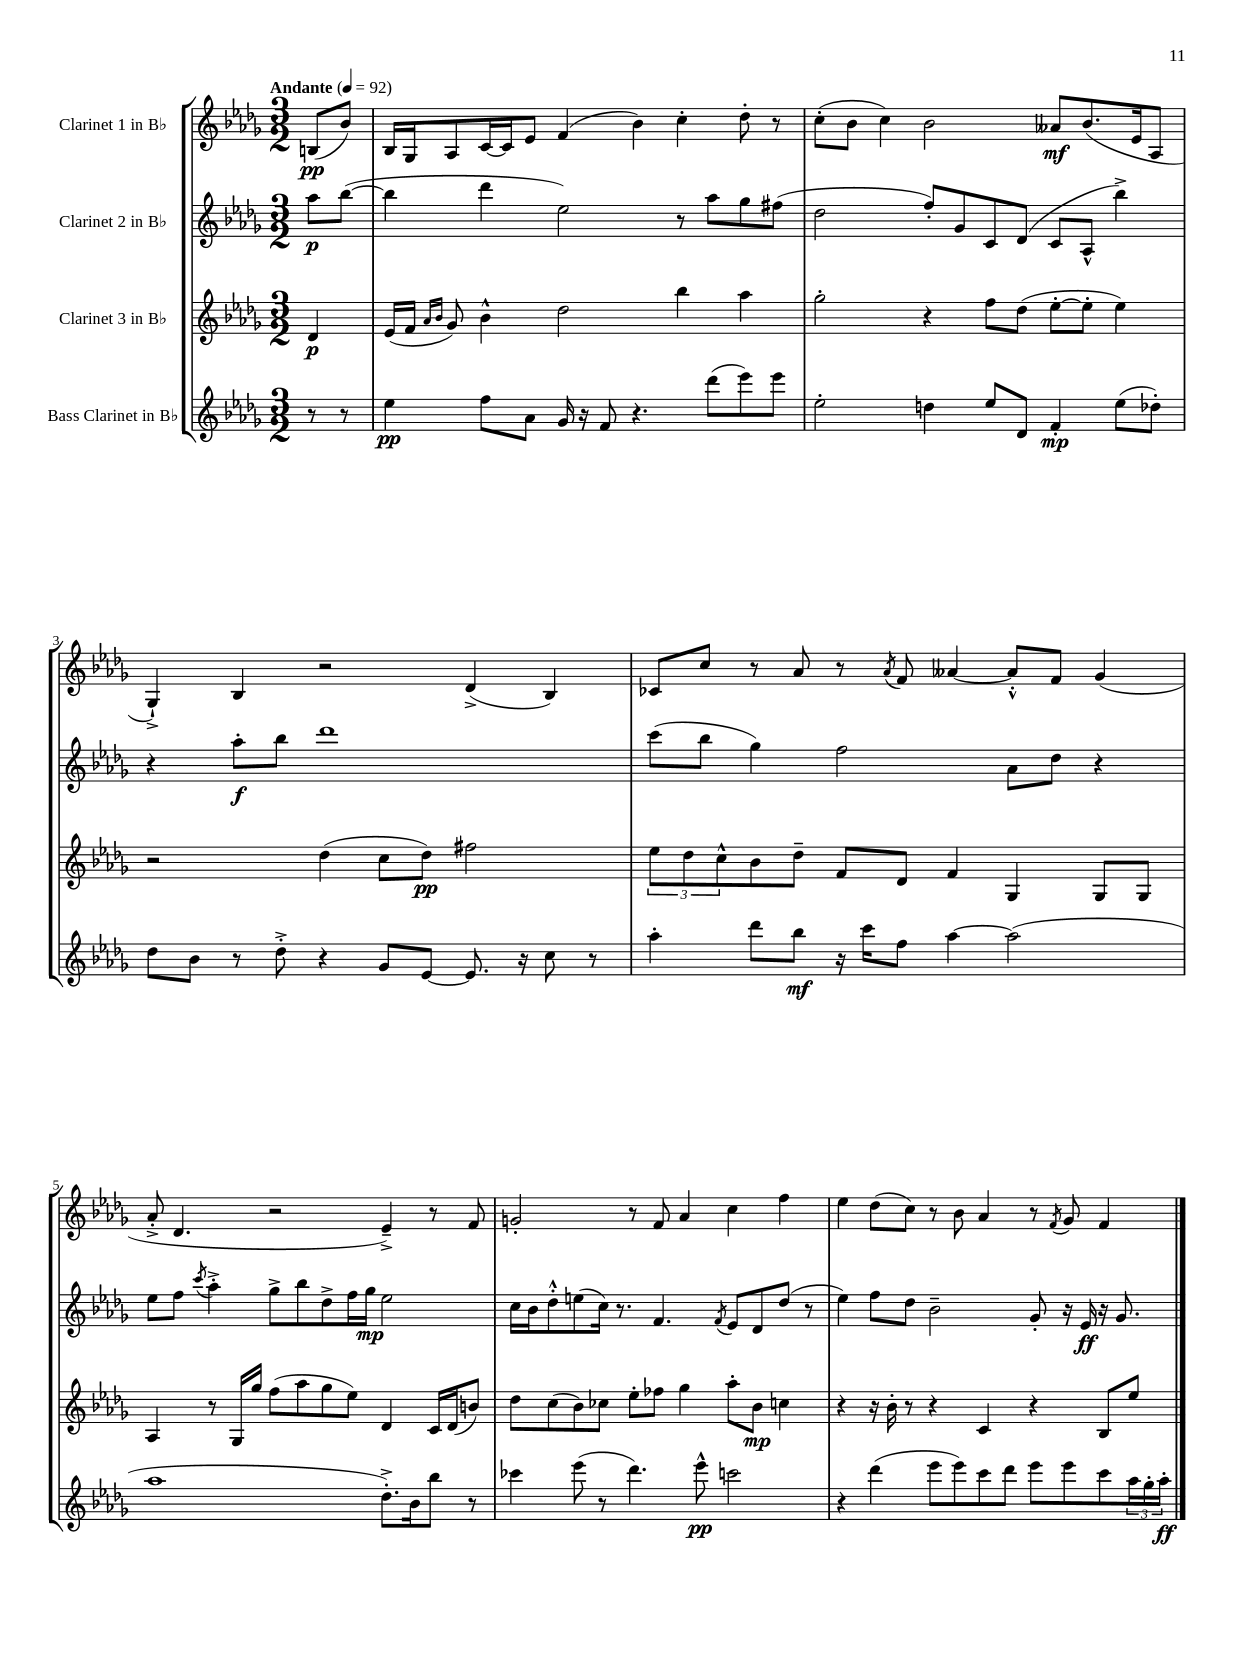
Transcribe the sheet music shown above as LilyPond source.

<<
\new StaffGroup <<
\new Staff = "s0" \with { instrumentName = "Clarinet 1 in Bb" } {
    \clef treble \key des \major \numericTimeSignature \time 3/2 \partial 4 \tempo "Andante" 4 = 92
    b8\pp( bes'8) |
    bes16 ges16 aes8 c'16~ c'16 ees'8 f'4( bes'4) c''4-. des''8-. r8 |
    c''8-.( bes'8 c''4) bes'2 aeses'8\mf bes'8.( ees'16 aes8 |
    ges4-!->) bes4 r2 des'4->( bes4) |
    ces'8 c''8 r8 aes'8 r8 \acciaccatura { aes'8 } f'8 aeses'4~ aeses'8-.-^ f'8 ges'4( |
    aes'8-.-> des'4. r2 ees'4--->) r8 f'8 |
    g'2-. r8 f'8 aes'4 c''4 f''4 |
    ees''4 des''8( c''8) r8 bes'8 aes'4 r8 \acciaccatura { f'8 } ges'8 f'4 \bar "|." |
}
\new Staff = "s1" \with { instrumentName = "Clarinet 2 in Bb" } {
    \clef treble \key des \major \numericTimeSignature \time 3/2 \partial 4
    aes''8\p bes''8~( |
    bes''4 des'''4 ees''2) r8 aes''8 ges''8 fis''8( |
    des''2 f''8-.) ges'8 c'8 des'8( c'8 aes8-^ bes''4->) |
    r4 aes''8-.\f bes''8 des'''1 |
    c'''8( bes''8 ges''4) f''2 aes'8 des''8 r4 |
    ees''8 f''8 \acciaccatura { c'''8 } aes''4-.-> ges''8-> bes''8 des''8-> f''16 ges''16\mp ees''2 |
    c''16 bes'16 des''8-.-^ e''8( c''16) r8. f'4. \acciaccatura { f'8 } ees'8 des'8 des''8( r8 |
    ees''4) f''8 des''8 bes'2-- ges'8-. r16 ees'16\ff r16 ges'8. \bar "|." |
}
\new Staff = "s2" \with { instrumentName = "Clarinet 3 in Bb" } {
    \clef treble \key des \major \numericTimeSignature \time 3/2 \partial 4
    des'4\p |
    ees'16( f'16 \grace { aes'16 bes'16 } ges'8) bes'4-^ des''2 bes''4 aes''4 |
    ges''2-. r4 f''8 des''8( ees''8~-. ees''8-. ees''4) |
    r2 des''4( c''8 des''8\pp) fis''2 |
    \tuplet 3/2 { ees''8 des''8 c''8-^ } bes'8 des''8-- f'8 des'8 f'4 ges4 ges8 ges8 |
    aes4 r8 ges16 ges''16 f''8( aes''8 ges''8 ees''8) des'4 c'16 des'16( b'8) |
    des''8 c''8( bes'8) ces''8 ees''8-. fes''8 ges''4 aes''8-. bes'8\mp c''4 |
    r4 r16 bes'16-. r8 r4 c'4 r4 bes8 ees''8 \bar "|." |
}
\new Staff = "s3" \with { instrumentName = "Bass Clarinet in Bb" } {
    \clef treble \key des \major \numericTimeSignature \time 3/2 \partial 4
    r8 r8 |
    ees''4\pp f''8 aes'8 ges'16 r16 f'8 r4. des'''8( ees'''8) ees'''8 |
    ees''2-. d''4 ees''8 des'8 f'4-.\mp ees''8( des''8-.) |
    des''8 bes'8 r8 des''8-.-> r4 ges'8 ees'8~ ees'8. r16 c''8 r8 |
    aes''4-. des'''8 bes''8\mf r16 c'''16 f''8 aes''4~ aes''2( |
    aes''1 des''8.-.->) bes'16 bes''8 r8 |
    ces'''4 ees'''8( r8 des'''4.) ees'''8-^\pp c'''2 |
    r4 des'''4( ees'''8 ees'''8) c'''8 des'''8 ees'''8 ees'''8 c'''8 \tuplet 3/2 { aes''16 ges''16-. aes''16-.\ff } \bar "|." |
}
>>
>>
